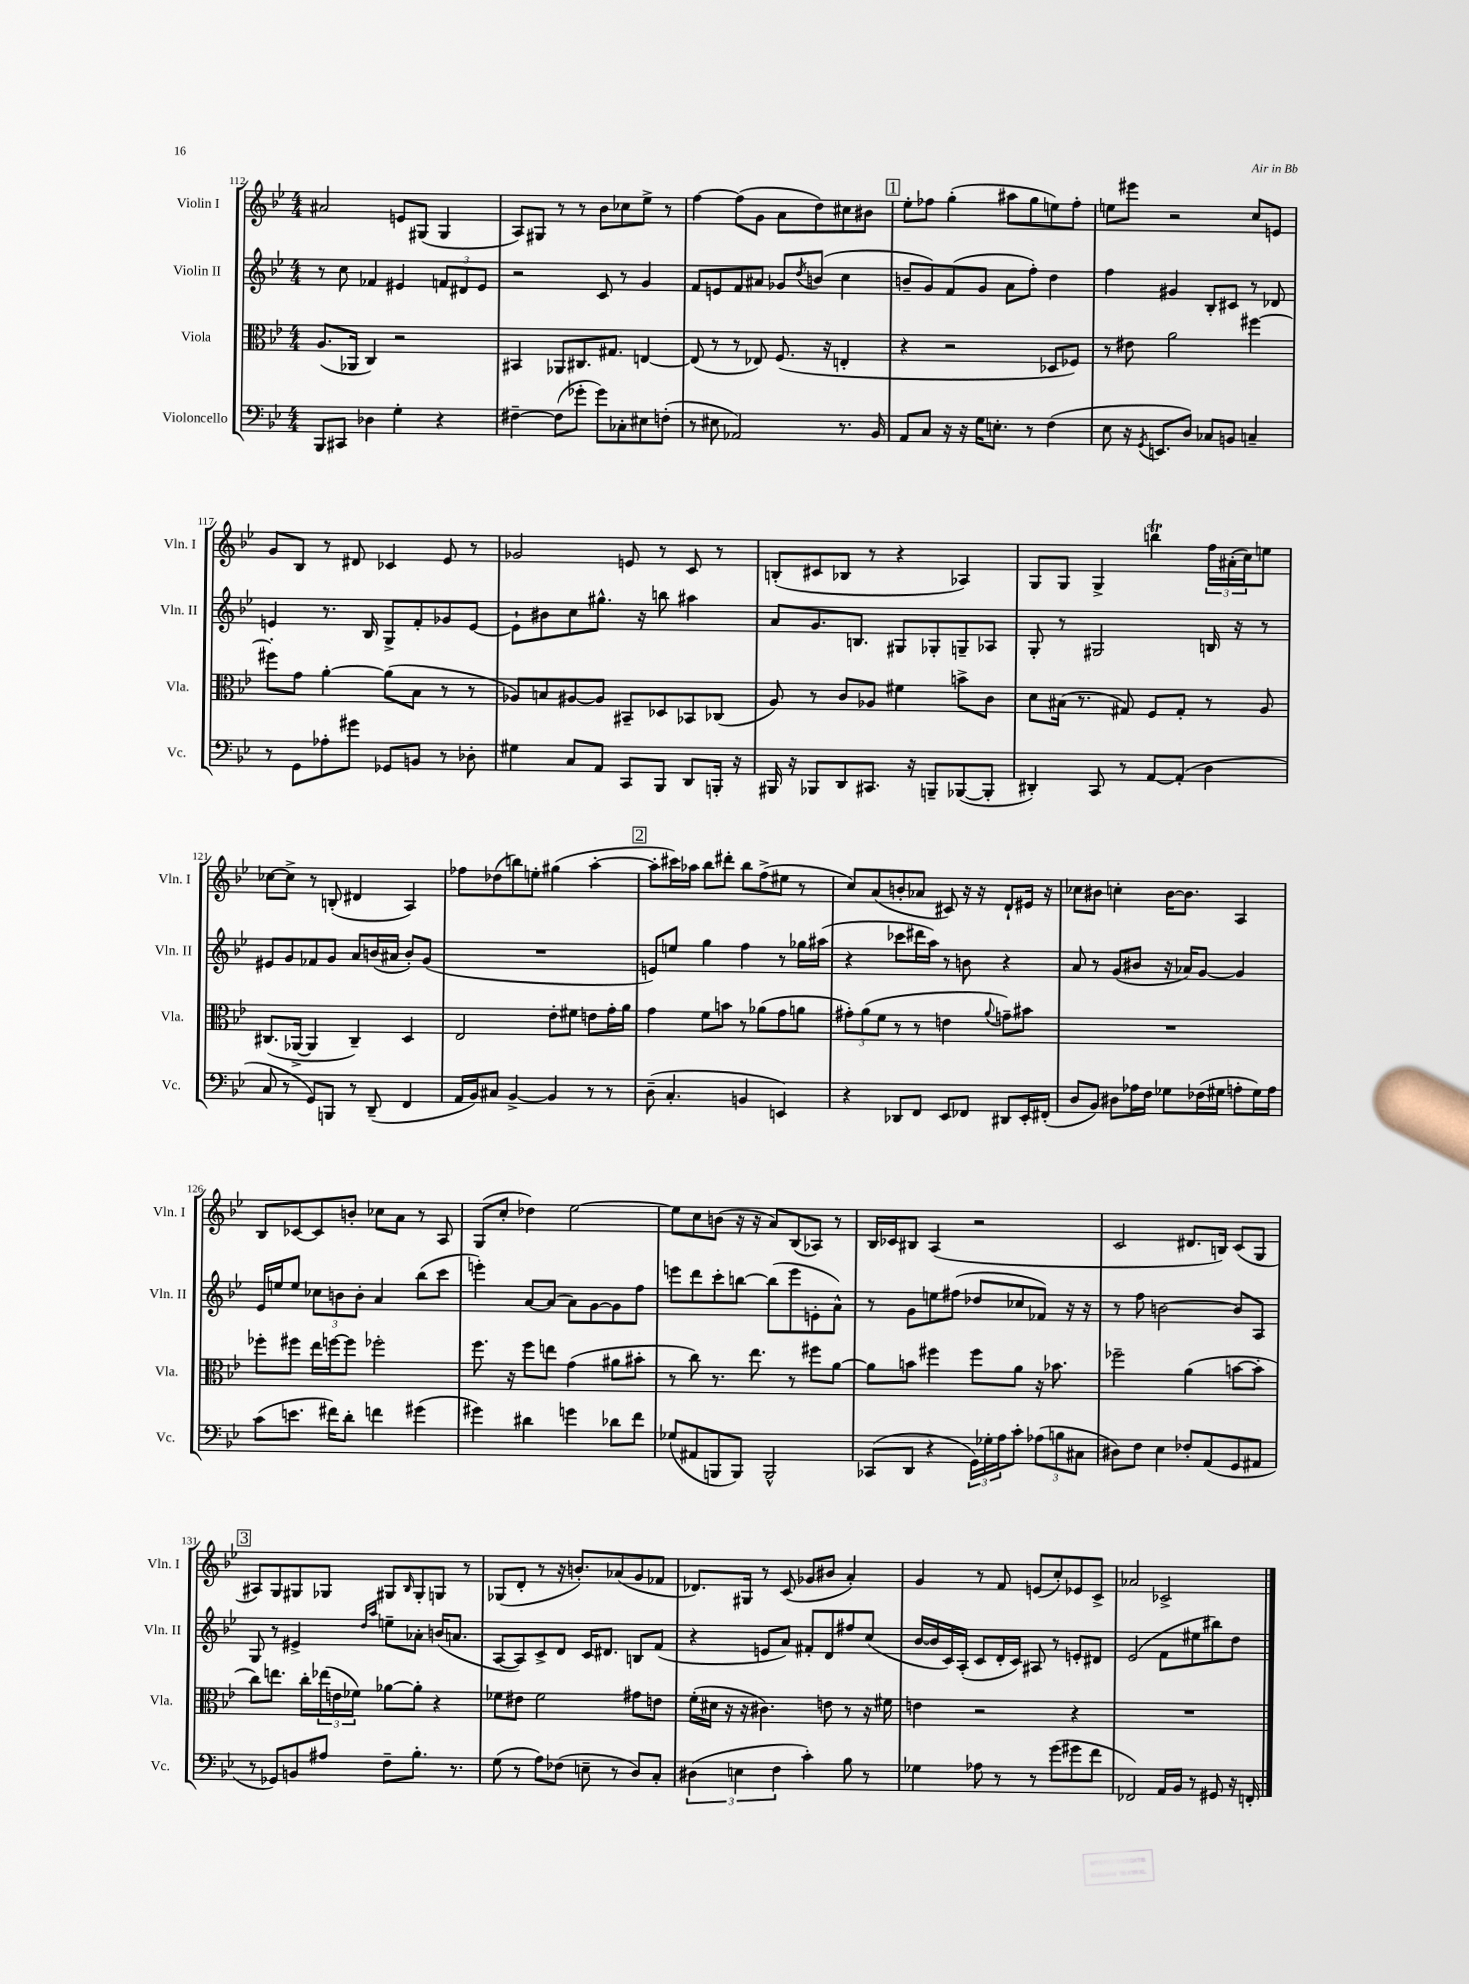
<<
\new StaffGroup <<
\new Staff = "s0" \with { instrumentName = "Violin I" shortInstrumentName = "Vln. I" } {
    \clef treble \key bes \major \numericTimeSignature \time 4/4
    ais'2 e'8 gis8( gis4 |
    a8) gis8 r8 r8 bes'8 ces''8 ees''8-> r8 |
    f''4~ f''8( g'8 a'8 d''8) cis''8 bis'8 |
    \mark \markup { \box "1" } ees''8-. fes''8 g''4-.( ais''8 g''8 e''8) fes''8-. |
    e''8 eis'''8 r2 c''8 e'8 |
    g'8 bes8 r8 dis'8 ces'4 ees'8 r8 |
    ges'2 e'8 r8 c'8 r8 |
    b8-.( cis'8 bes8 r8 r4 aes4) |
    g8 g8 g4-> b''4\trill \tuplet 3/2 { f''16 ais'16-.( c''16) } e''8 |
    ces''8~ ces''8-> r8 b8-.( dis'4 a4) |
    fes''8 des''8( b''8) e''8-. gis''4( a''4~-. |
    \mark \markup { \box "2" } a''8-. cis'''16) aes''16 bes''8 dis'''8-. bes''8 f''8->( eis''8 r8 |
    c''8) a'8( b'8-. aes'8 cis'8) r16 r16 d'8-! eis'16 r16 |
    ces''8 bis'8 c''4-. bis'16~ bis'8. a4 |
    bes8 ces'8~ ces'8 b'8-. ces''8 a'8 r8 a8 |
    g8( c''8-. des''4) ees''2~ |
    ees''8 c''8 b'8( r16 r16 a'8) bes8( aes8) r8 |
    bes16 ces'16 bis8 a4( r2 |
    c'2 dis'8. b16) c'8( g8 |
    \mark \markup { \box "3" } ais8) g8 gis8 ges8 gis8 \grace { bes16 } gis8-. g8 r8 |
    ges8( d'8-. r8 r16 b'8.-.) aes'8( g'8 fes'8 |
    des'8.) gis16 r8 c'8( ges'8 bis'8 a'4-.) |
    g'4 r8 f'8 e'8( c''8-.) ees'8 c'8-> |
    aes'2 ces'2-> \bar "|." |
}
\new Staff = "s1" \with { instrumentName = "Violin II" shortInstrumentName = "Vln. II" } {
    \clef treble \key bes \major \numericTimeSignature \time 4/4
    r8 c''8 fes'4 eis'4 \tuplet 3/2 { f'8 dis'8 eis'8 } |
    r2 c'8 r8 g'4 |
    f'8 e'8 f'8 ais'8 ges'8 \acciaccatura { d''8 } b'8( c''4 |
    \mark \markup { \box "1" } b'8-- g'8) f'8( g'8 a'8 f''8-.) d''4 |
    f''4 gis'4 bes8-. cis'8 r8 des'8 |
    e'4 r8. bes16 g8-> f'8-. ges'8 e'8~ |
    e'8-! bis'8 c''8 gis''8.-^ r16 b''8 ais''4 |
    a'8 g'8. b8. gis8 ges8-. g8-- aes8 |
    g8-. r8 gis2 b16 r16 r8 |
    eis'8 g'8 fes'8 g'8 a'8 b'16( ais'16 b'8-.) g'8( |
    R1 |
    \mark \markup { \box "2" } e'8) e''8 g''4 f''4 r8 ges''16 ais''16( |
    r4 ces'''8 dis'''16 a''16) r8 b'8 r4 |
    a'8 r8 g'8( bis'8 r16 aes'16) g'8~ g'4 |
    ees'16 e''16 e''8 \tuplet 3/2 { ces''8 b'8 b'8-. } a'4 bes''8( c'''8 |
    e'''4-.) a'8~ a'8( a'8) g'8~ g'8 f''8 |
    e'''8 d'''8 c'''8-. b''8~ b''8( e'''8 e'8-. a'8-^) |
    r8 g'8 e''8 fis''8( des''8 ces''8 fes'8) r16 r16 |
    r8 f''8 b'2~ b'8 a8 |
    \mark \markup { \box "3" } g8 r8 eis'4-> \grace { d''16 a''16 } e''8-- aes'8-. b'16( a'8. |
    a8~ a8) c'8-> d'8 c'16 dis'8. b8 f'8( |
    r4 e'8 a'8) fis'8-. d'8 fis''8 c''8( |
    bes'16~ bes'16 c'16) a16-.( c'8 d'16-. c'16) ais8 r8 e'8-. dis'8 |
    ees'2( f'8 eis''8 bis''8) d''8 \bar "|." |
}
\new Staff = "s2" \with { instrumentName = "Viola" shortInstrumentName = "Vla." } {
    \clef alto \key bes \major \numericTimeSignature \time 4/4
    a8.( aes,16 c4) r2 |
    bis,4 aes,8 cis8. gis8. e4~ |
    e8( r8 r8 ees8) f8.( r16 e4-. |
    \mark \markup { \box "1" } r4 r2 des8 fes8) |
    r8 eis'8 a'2 fis''4~ |
    fis''8-. g'8 a'4~-. a'8( bes8 r8 r8 |
    aes8) b8 ais8~ ais8 bis,8-- des8 bes,8 ces8( |
    a8) r8 c'8 aes8 fis'4 b'8-> c'8 |
    d'8 bis16( r8. gis8) f8 gis8-. r8 a8 |
    cis8.( aes,16~-> aes,4 cis4--) d4 |
    ees2 ees'8-. fis'8 e'8 g'16-. a'16 |
    \mark \markup { \box "2" } g'4 f'8 b'8 r8 aes'8( g'8 a'8 |
    \tuplet 3/2 { gis'8-.) a'8( f'8 } r8 r8 e'4 \appoggiatura { a'8 } g'8--) bis'8 |
    R1 |
    fes''8-. fis''8 ees''16 f''16~ f''8 fes''2-. |
    f''8. r16 f''8 e''8 g'4( ais'8 bis'8-. |
    r8 c''8) r8. ees''8. r8 fis''8 a'8~ |
    a'8 b'8 fis''4 fis''8 a'8 r16 bes'8. |
    fes''2-- a'4( b'8~ b'8-. |
    \mark \markup { \box "3" } c''8) e''8. c''16-. \tuplet 3/2 { ees''16( e'16 fes'16) } aes'8~ aes'8-. r4 |
    fes'8 eis'8 fes'2 gis'8 e'8 |
    f'16-.( dis'16 r16 r16 cis'4.) e'8 r8 r16 fis'16 |
    e'4 r2 r4 |
    R1 \bar "|." |
}
\new Staff = "s3" \with { instrumentName = "Violoncello" shortInstrumentName = "Vc." } {
    \clef bass \key bes \major \numericTimeSignature \time 4/4
    bes,,8 cis,8 des4 g4-. r4 |
    fis4~-- fis8( ges'8-. ges'8) ces8-. eis8 f8-.( |
    r8 eis8 aes,2) r8. bes,16 |
    \mark \markup { \box "1" } a,8 c8 r16 r16 g16 e8.-. r8 f4( |
    ees8 r16 \acciaccatura { g,8 } e,8. d8) ces8 b,8 c4-- |
    r8 g,8 aes8-. gis'8 ges,8 b,8 r8 des8-. |
    gis4 c8 a,8 c,8 bes,,8 d,8 b,,16-. r16 |
    bis,,16 r16 bes,,8 d,8 cis,8. r16 b,,8-- bes,,8~( bes,,8-. |
    dis,4-.) c,8 r8 a,8~ a,8-.( d4 |
    c8 r8 g,8) b,,8 r8 d,8--( f,4 |
    a,16 bes,16) cis8 bes,4~-> bes,4 r8 r8 |
    \mark \markup { \box "2" } d8--( c4.-. b,4 e,4) |
    r4 des,8 f,8 ees,8 fes,8 dis,8 ees,16-. fis,16-.( |
    d8 bes,8) dis8 aes16 f16 ges8 fes16( gis16 a8-. gis16) a16 |
    c'8( e'8. fis'16) d'8-. f'4 gis'4( |
    gis'4) dis'4 g'4 des'8 f'8 |
    ges8( ais,8 b,,8 b,,8) b,,2-^ |
    ces,8( d,8 r4 \tuplet 3/2 { g,16) ges16-. a16 } c'8-. \tuplet 3/2 { aes8( b8 cis8 } |
    dis8) f8 ees4 fes8-. a,8( g,8 ais,8 |
    \mark \markup { \box "3" } r8 ges,8) b,8 ais8 f8-- bes8.-. r8. |
    g8( r8 a8) fes8( e8-- r8 d8) c8-. |
    \tuplet 3/2 { dis4( e4 f4 } c'4-.) bes8 r8 |
    ges4 aes8 r8 r8 g'8( gis'8 f'8 |
    fes,2) a,16 bes,16 r8 gis,8 r16 f,16-. \bar "|." |
}
>>
>>
\layout { \context { \Score currentBarNumber = #112 } }
